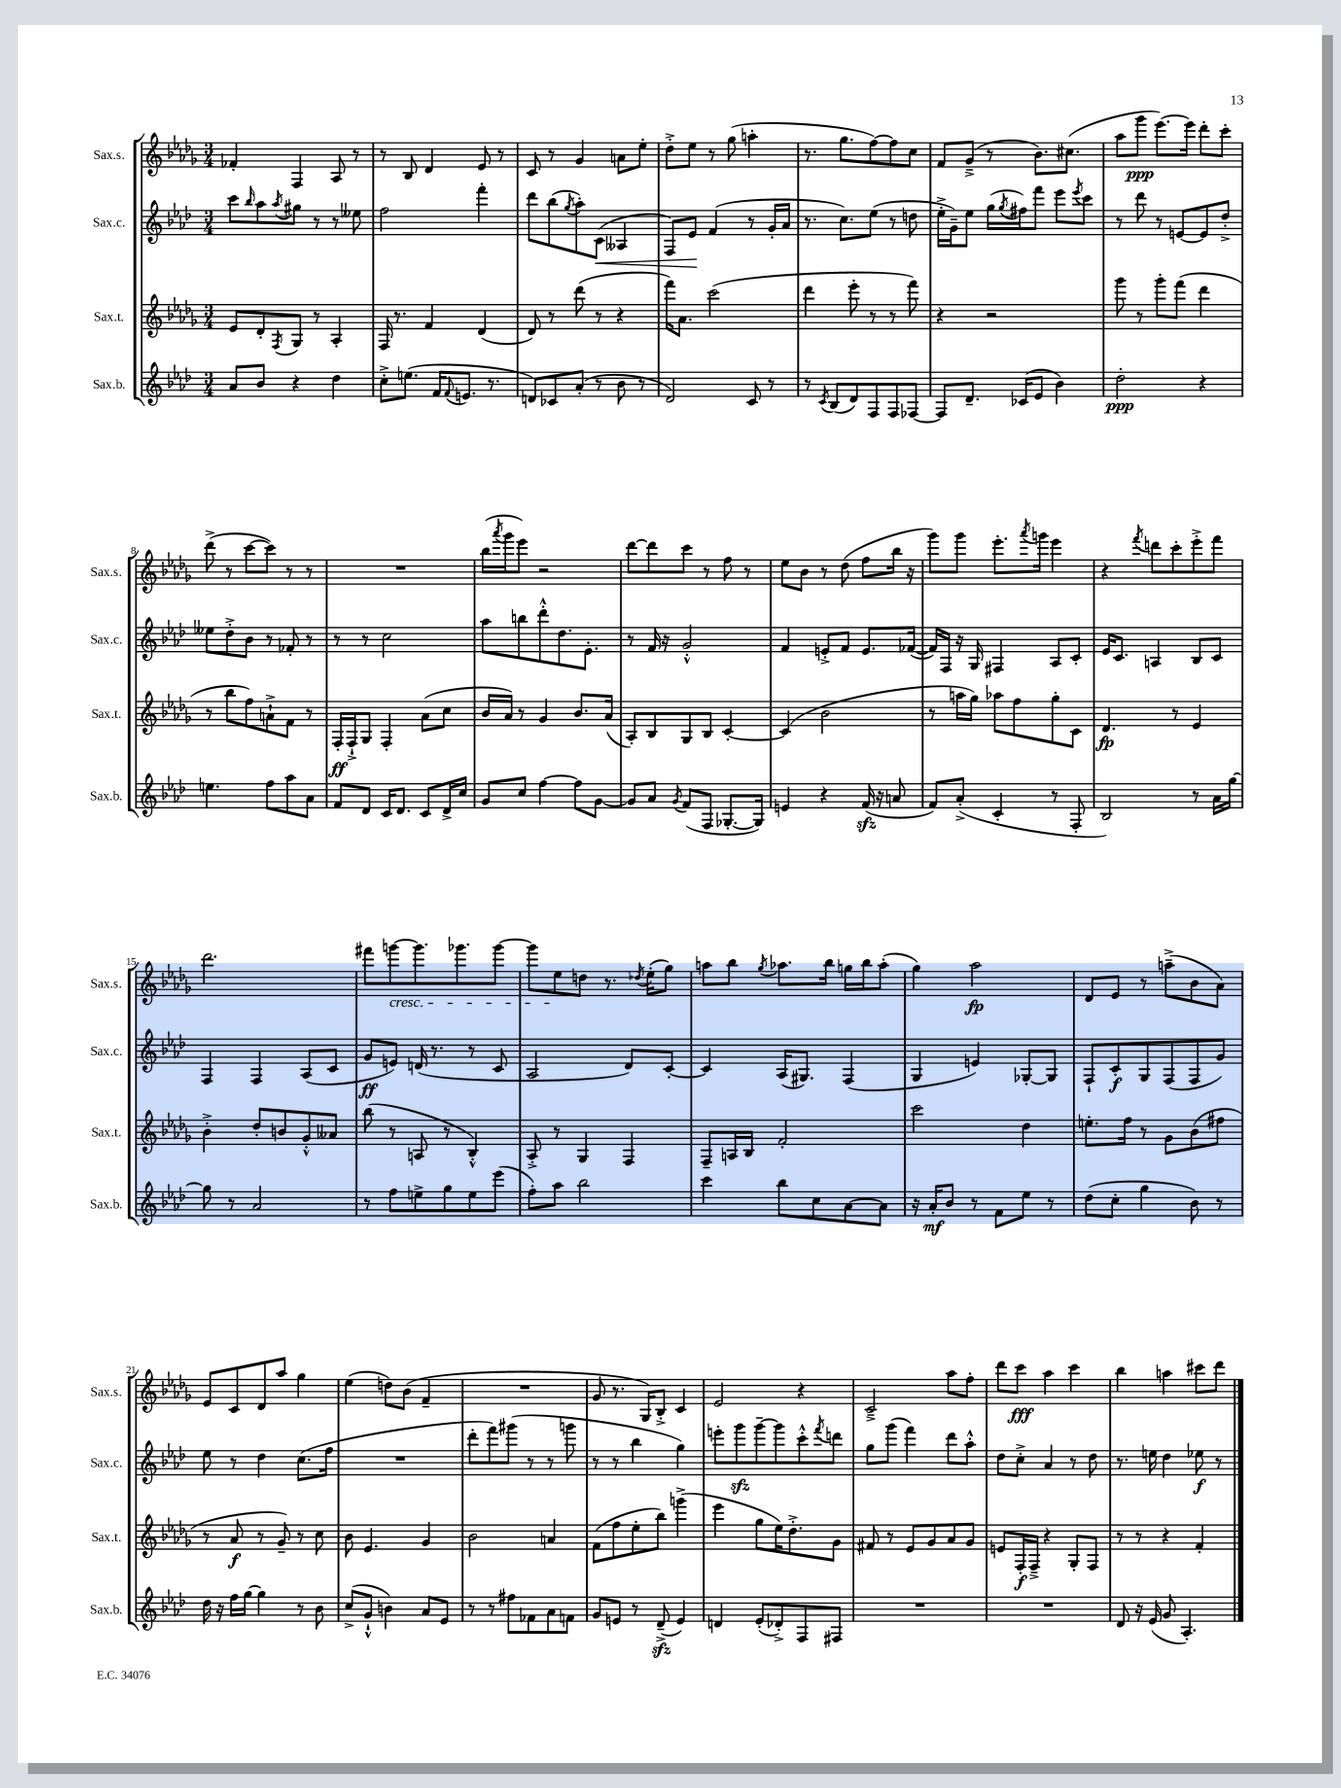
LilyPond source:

<<
\new StaffGroup <<
\new Staff = "s0" \with { instrumentName = "Sax.s." shortInstrumentName = "Sax.s." } {
    \clef treble \key des \major \numericTimeSignature \time 3/4
    fes'4-. f4 aes8 r8 |
    r8 bes8 des'4 ees'8 r8 |
    c'8 r8 ges'4 a'8 ees''8-. |
    des''8-.-> ees''8 r8 ges''8( a''4-. |
    r8. ges''8. f''8~) f''8 c''8 |
    f'8 ges'8--->( r8 bes'8.) cis''8.( |
    aes''8 ges'''8\ppp ees'''8.~) ees'''16 des'''8-. c'''8-. |
    des'''8->( r8 c'''8~ c'''8) r8 r8 |
    R2. |
    bes''16( \acciaccatura { aes'''8 } ges'''16 ees'''8) r2 |
    des'''8~ des'''8 c'''8 r8 f''8 r8 |
    ees''8 bes'8 r8 des''8( f''8 bes''16 r16 |
    ges'''8) ges'''8 ees'''8.-. \acciaccatura { aes'''8 } g'''16 ees'''4 |
    r4 \acciaccatura { f'''8 } d'''8 c'''8-. ees'''8-.-> f'''8 |
    des'''2. |
    fis'''8 g'''8~\cresc g'''8. ges'''8. ges'''8~ |
    ges'''8 ees''8\! d''8 r8. \acciaccatura { des''8 } ees''16-.( ges''8) |
    a''8 bes''8 \acciaccatura { ges''8 } aes''8. bes''16 g''16 bes''16 aes''8-.( |
    ges''4) aes''2\fp |
    des'8 ees'8 r8 a''8--->( bes'8 aes'8) |
    ees'8 c'8 des'8 aes''8 ges''4 |
    ees''4( d''8) bes'8( f'4-- |
    R2. |
    ges'8 r8. ges16) bes8-.-> c'4 |
    ees'2 r4 |
    c'2---> aes''8 f''8-. |
    des'''8 c'''8\fff aes''4 c'''4 |
    bes''4 a''4 cis'''8 des'''8 \bar "|." |
}
\new Staff = "s1" \with { instrumentName = "Sax.c." shortInstrumentName = "Sax.c." } {
    \clef treble \key aes \major \numericTimeSignature \time 3/4
    c'''8 \grace { bes''16 } aes''8 \acciaccatura { aes''8 } gis''8 r8 r8 eeses''8 |
    f''2 f'''4-. |
    des'''8 bes''8( \acciaccatura { g''8 } aes''8-.) c'8\<( aeses4 |
    f8) ees'8\! f'4( r8 g'16-. aes'16 |
    r8. c''8.) ees''8( r8 d''8 |
    ees''16-.-> g'16--) ees''8 g''16( \acciaccatura { g''8 } fis''16) f'''8 ees'''8 \acciaccatura { ees'''8 } c'''8 |
    r8 des'''8 r8 e'8~ e'8 des''8-.-> |
    eeses''8 des''8-.-> bes'8 r8 fes'8-. r8 |
    r8 r8 c''2 |
    aes''8 b''8 des'''8-.-^ des''8. ees'8.-. |
    r8 f'16 r16 g'2-.-^ |
    f'4 e'8-.-> f'8 e'8. fes'16~( |
    fes'16) f16 r16 g16 fis4 aes8 c'8-. |
    ees'16 c'8. a4 bes8 c'8 |
    f4 f4 aes8( c'8 |
    g'8\ff e'8) d'16( r8. r8 c'8 |
    aes2 des'8) c'8~-. |
    c'4 aes16( gis8.) f4( |
    g4 e'4) ges8~-. ges8 |
    f8-! c'8-.\f g8 f8( f8 g'8) |
    ees''8 r8 des''4 c''8.( f''16 |
    R2. |
    des'''8-. f'''8) gis'''8( r8 r8 g'''8 |
    r8 r8 bes''4 g''4) |
    e'''8-. g'''8\sfz g'''8~-- g'''8 c'''8-.-^ \acciaccatura { f'''8 } d'''8 |
    g''8 g'''8( f'''4) des'''8 aes''8-.-^ |
    des''8 c''8-.-> aes'4 r8 des''8 |
    r8. e''16 des''4 ees''8\f r8 \bar "|." |
}
\new Staff = "s2" \with { instrumentName = "Sax.t." shortInstrumentName = "Sax.t." } {
    \clef treble \key des \major \numericTimeSignature \time 3/4
    ees'8 des'8-. \acciaccatura { f8 } ges8 r8 aes4-. |
    f16 r8. f'4 des'4( |
    des'8) r8 des'''8( r8 r4 |
    f'''16) aes'8. c'''2( |
    des'''4 ees'''8-. r8 r8 f'''8) |
    r4 r2 |
    ges'''8 r8 ges'''8-. f'''8( des'''4 |
    r8 bes''8 f''8) a'8-!-> f'8 r8 |
    f16-.\ff f16-!-> ges8 f4-. aes'8( c''8 |
    bes'16 aes'16) r8 ges'4 bes'8. aes'16( |
    aes8-.) bes8 ges8 bes8 c'4~-. |
    c'4( bes'2 |
    r8 a''16 ges''16) aes''8 f''8 ges''8-. c'8 |
    des'4.\fp r8 ees'4 |
    bes'4-.-> des''8-. b'8 ges'8-.-^ aeses'8 |
    bes''8( r8 a8 r8 bes4-.-^) |
    aes8-.-> r8 ges4 f4 |
    f8-- a16 bes16 f'2-. |
    c'''2 des''4 |
    e''8.-. f''16 r8 ges'8 bes'8( fis''8 |
    r8 aes'8\f r8 ges'8--) r8 c''8 |
    bes'8 ees'4. ges'4 |
    bes'2 a'4 |
    f'8( f''8 ees''8-. bes''8) g'''4->( |
    ees'''4 ges''8 ees''16) des''8.-.-> ges'8 |
    fis'8 r8 ees'8 ges'8 aes'8 ges'8 |
    e'8 f16-.\f f16---> r4 ges8-. f8 |
    r8 r8 r4 f'4-. \bar "|." |
}
\new Staff = "s3" \with { instrumentName = "Sax.b." shortInstrumentName = "Sax.b." } {
    \clef treble \key aes \major \numericTimeSignature \time 3/4
    aes'8 bes'8 r4 des''4 |
    c''8-.-> e''8.( f'16 \appoggiatura { f'8 } e'8. r8. |
    d'8) ces'8 aes'8-.( r8 bes'8 r8 |
    des'2) c'8 r8 |
    r8 \acciaccatura { c'8 } bes8( des'8) f8 f8 fes8~ |
    fes8 des'8.-- ces'16( ees'8 bes'4) |
    des''2-.\ppp r4 |
    e''4. f''8 aes''8 aes'8 |
    f'8 des'8 c'16 des'8. c'8 des'16-> c''16 |
    g'8 c''8 f''4~ f''8 g'8~ |
    g'8 aes'8 \acciaccatura { g'8 } f'8( f8 ges8.~-. ges16) |
    e'4 r4 f'16\sfz( r16 a'8 |
    f'8) aes'8-.->( c'4-. r8 f8-. |
    bes2) r8 aes'16 g''16~ |
    g''8 r8 aes'2 |
    r8 f''8 e''8-> g''8 e''8 ees'''8( |
    f''8-.) aes''8 bes''2 |
    c'''4 bes''8 c''8 aes'8~ aes'8 |
    r16 aes'16-.\mf bes'8 r8 f'8 ees''8 r8 |
    des''8( c''8-. g''4 bes'8) r8 |
    des''16 r16 f''16 g''16~ g''4 r8 bes'8 |
    c''8->( g'8-!-^ b'4) aes'8 ees'8 |
    r8 r8 fis''8 fes'8 aes'8 f'8 |
    g'8 e'8 r8 des'8--->\sfz( e'4) |
    d'4 ees'8-.( des'8-.->) f8 fis8 |
    R2. |
    R2. |
    des'8 r16 ees'16( g'8 aes4.-.) \bar "|." |
}
>>
>>
